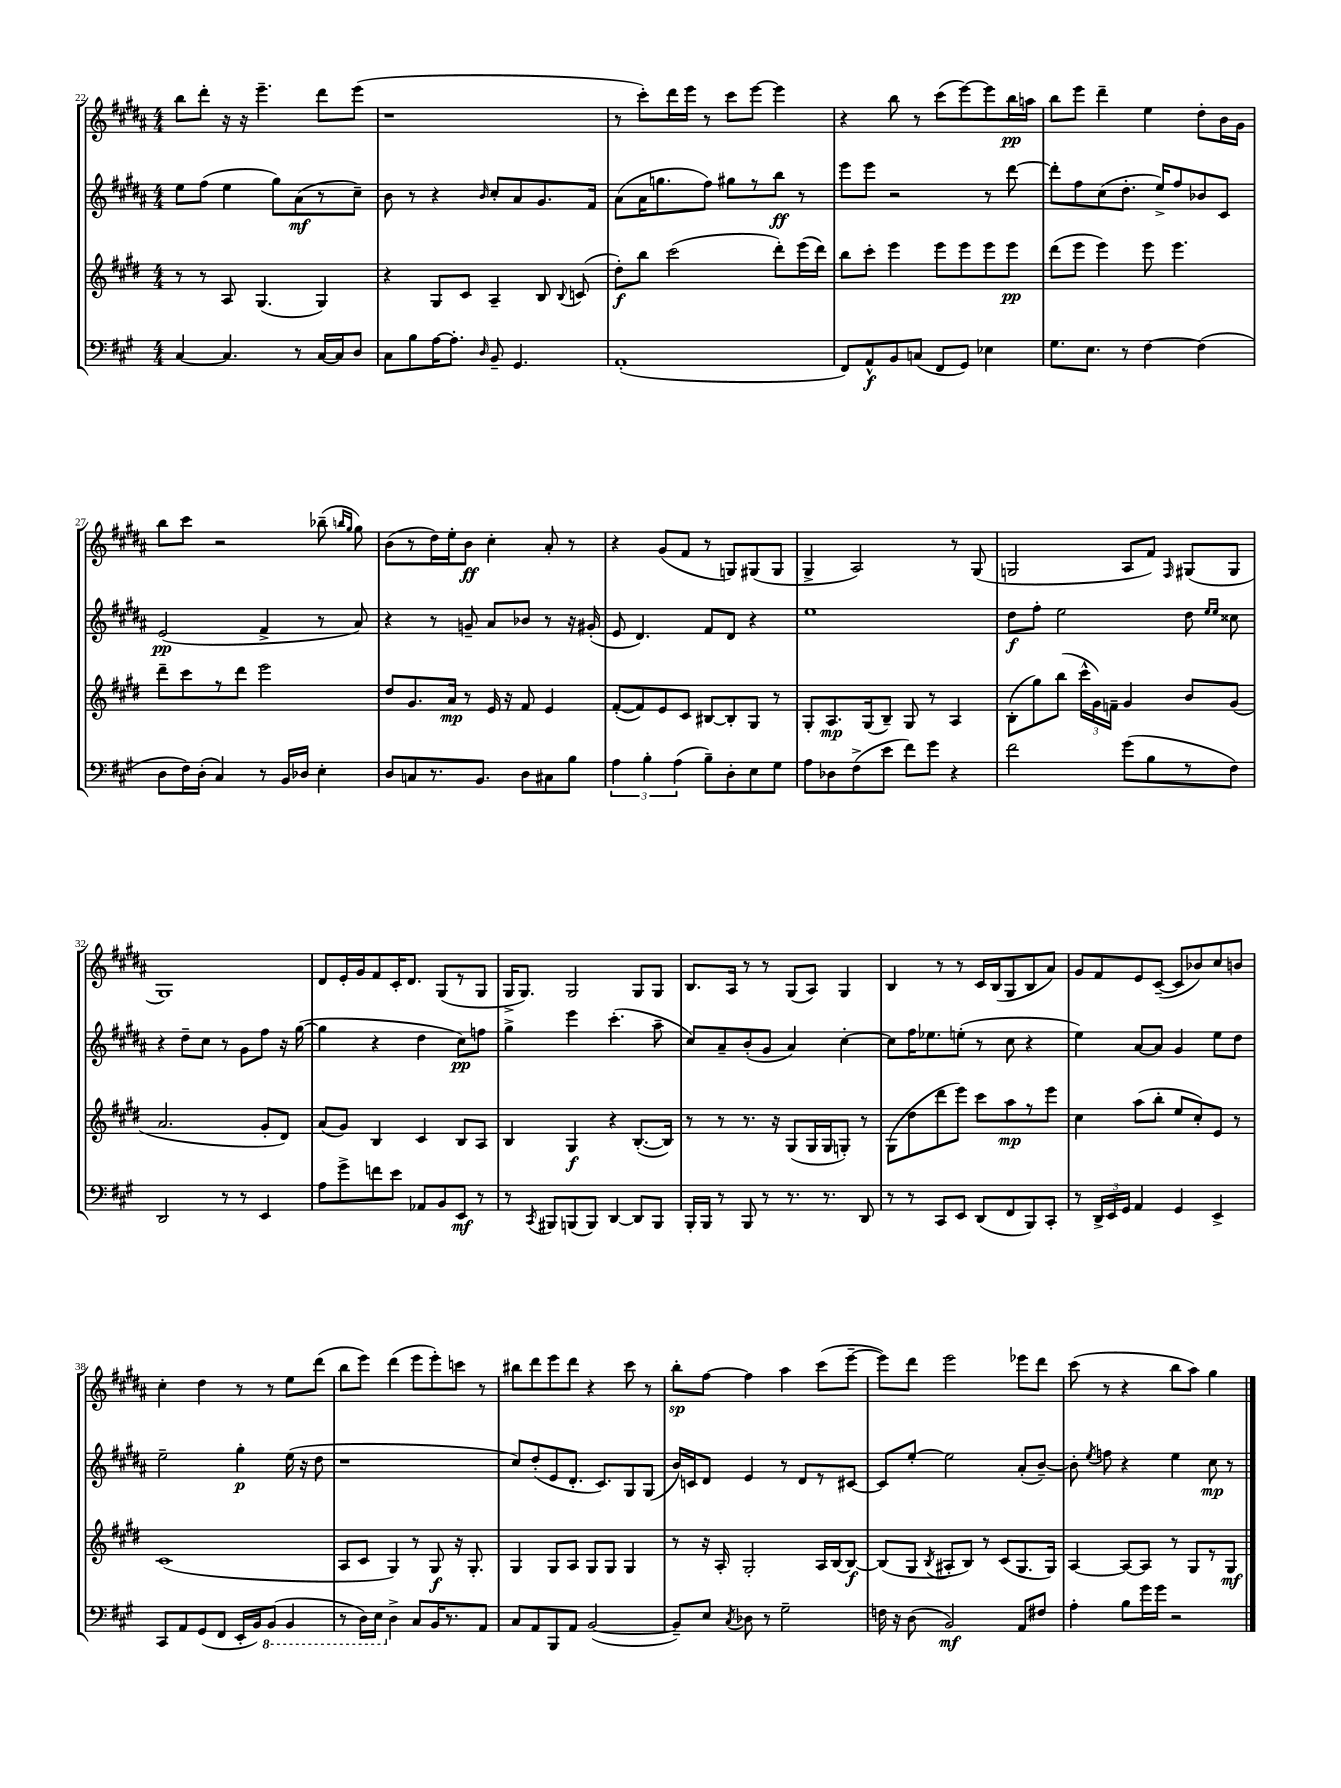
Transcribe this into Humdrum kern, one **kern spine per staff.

**kern	**kern	**kern	**kern
*staff4	*staff3	*staff2	*staff1
*clefF4	*clefG2	*clefG2	*clefG2
*k[f#c#g#]	*k[f#c#g#d#]	*k[f#c#g#d#a#]	*k[f#c#g#d#a#]
*M4/4	*M4/4	*M4/4	*M4/4
[4C#	8r	8ee	8bb
.	8r	(8ff#	8ddd#'
4.C#]	8A	4ee	16r
.	.	.	16r
.	(4.G#	.	4.eee~
.	.	8gg#)	.
8r	.	(8a#	.
[16C#	4G#)	8r	8ddd#
16C#]	.	.	.
8D	.	8cc#~)	(8eee
=	=	=	=
8C#	4r	8b	1r
8B	.	8r	.
[16A	8G#	4r	.
8.A']	.	.	.
.	8c#	.	.
16qqD	.	16qqb	.
8BB~	4A~	8cc#'	.
4.GG#	.	8a#	.
.	8B	8.g#	.
.	8qqB	.	.
.	(8c	.	.
.	.	16f#	.
=	=	=	=
(1AA'	8dd#')	(8a#	8r
.	8bb	16a#	8ccc#')
.	.	8.gg	.
.	(2ccc#	.	16ddd#
.	.	.	16eee
.	.	8ff#)	8r
.	.	8gg#	8ccc#
.	.	8r	[8eee
.	8ddd#')	8bb	4eee]
.	(16eee	8r	.
.	16ddd#)	.	.
=	=	=	=
8FF#)	8bb	8eee	4r
8AA^^	8ccc#'	8eee	.
8BB	4eee	2r	8bb
(8C	.	.	8r
8FF#	8eee	.	(8ccc#
8GG#)	8eee	.	[8eee)
4E-	8eee	8r	8eee]
.	8eee	[8ddd#	16bb
.	.	.	16aa
=	=	=	=
8.G#	(8ddd#	8ddd#']	8bb
.	8eee	8ff#	8eee
8.E	.	.	.
.	4eee)	(8cc#	4ddd#~
8r	.	8.dd#'	.
[4F#	8eee	.	4ee
.	.	16ee^)	.
.	4.eee	8ff#	.
(4F#]	.	8b-	8dd#'
.	.	8c#	16b
.	.	.	16g#
=	=	=	=
8D	8ddd#~	(2e	8bb
16F#)	8ccc#	.	8ccc#
(16D'	.	.	.
4C#)	8r	.	2r
.	8ddd#	.	.
8r	2eee	4f#^	.
16BB	.	.	.
16D-	.	.	.
4E'	.	8r	(8bb-~
.	.	.	16qqbb
.	.	.	16qqgg#
.	.	8a#)	8gg#)
=	=	=	=
8D	8dd#	4r	(8b
8C	8.g#	.	8r
8.r	.	8r	16dd#)
.	16a	.	16ee'
.	8r	8g~	8b
8.BB	.	.	.
.	16e	8a#	4cc#'
.	16r	.	.
8D	8f#	8b-	.
8C#	4e	8r	8a#'
8B	.	16r	8r
.	.	(16g#'	.
=	=	=	=
6A	([8f#'	8e	4r
.	8f#])	4.d#)	.
6B'	.	.	.
.	8e	.	(8g#
(6A	.	.	.
.	8c#	.	8f#
8B~)	[8B#	8f#	8r
8D'	8B#']	8d#	8G)
8E	8G#	4r	(8G#
8G#	8r	.	8G#
=	=	=	=
8A	8G#'	1ee	4G#^
8D-	8.A	.	.
(8F#^	.	.	2A#)
.	(16G#	.	.
8e	8B~)	.	.
8f#)	8G#	.	.
8g#	8r	.	.
4r	4A	.	8r
.	.	.	(8G#
=	=	=	=
2f#	(8B'	8dd#	2G
.	8gg#)	8ff#'	.
.	(8bb	2ee	.
.	24ccc#^^	.	.
.	24g#)	.	.
.	24f~	.	.
(8g#	4g#	.	8A#
8B	.	.	8f#)
.	.	.	16qqF#
8r	8b	8dd#	(8G#
.	.	16qqee	.
.	.	16qqee	.
8F#)	(8g#	8cc##	8G#
=	=	=	=
2DD	2.a	4r	1G#)
.	.	8dd#~	.
.	.	8cc#	.
8r	.	8r	.
8r	.	8g#	.
4EE	8g#'	8ff#	.
.	8d#)	16r	.
.	.	([16gg#	.
=	=	=	=
8A	(8a	4gg#]	8d#
8g#^	8g#)	.	16e'
.	.	.	16g#
8f	4B	4r	8f#
8e	.	.	16c#'
.	.	.	8.d#
8AA-	4c#	4dd#	.
8BB	.	.	(8G#
8EE	8B	8cc#)	8r
8r	8A	8ff	8G#
=	=	=	=
8r	4B	4gg#^	16G#^
.	.	.	8.G#)
8qCC#	.	.	.
8BBB#	.	.	.
(8BBB	4G#	4eee	2G#
8BBB)	.	.	.
[4DD	4r	(4.ccc#'	.
8DD]	([8.B'	.	8G#
8BBB	.	8aa#~	8G#
.	16B])	.	.
=	=	=	=
16BBB'	8r	8cc#)	8.B
16BBB	.	.	.
8r	8r	8a#~	.
.	.	.	16A#
8BBB	8.r	(8b'	8r
8r	.	8g#	8r
.	16r	.	.
8.r	(8G#	4a#)	(8G#
.	16G#	.	8A#)
8.r	16G#	.	.
.	8G')	[4cc#'	4G#
8DD	8r	.	.
=	=	=	=
8r	(8G#	8cc#]	4B
8r	8dd#	16ff#	.
.	.	8.ee-	.
8CC#	8ddd#	.	8r
8EE	8eee)	(8ee'	8r
(8DD	8ccc#	8r	16c#
.	.	.	(16B
8FF#	8aa	8cc#	8G#
8BBB)	8r	4r	8B
8CC#'	8eee	.	8a#)
=	=	=	=
8r	4cc#	4ee)	8g#
24DD^	.	.	8f#
24EE	.	.	.
24GG#	.	.	.
4AA	(8aa	[8a#	8e
.	8bb'	8a#]	([8c#~
4GG#	8ee	4g#	8c#]
.	8cc#')	.	8b-)
4EE^	8e	8ee	8cc#
.	8r	8dd#	8b
=	=	=	=
8CC#	(1c#	2ee~	4cc#'
8AA	.	.	.
(8GG#	.	.	4dd#
8FF#	.	.	.
16EE'	.	4gg#'	8r
16BB)	.	.	.
(8BBB	.	.	8r
4BBB	.	(16ee	8ee
.	.	16r	.
.	.	8dd#	(8ddd#
=	=	=	=
8r	8A	1r	8bb
16DD)	8c#	.	8eee)
16EE	.	.	.
4D^	4G#)	.	(4ddd#
8C#	8r	.	8eee
16BB	8G#	.	8eee')
8.r	.	.	.
.	16r	.	8ccc
.	8.G#'	.	.
8AA	.	.	8r
=	=	=	=
8C#	4G#	8cc#)	8bb#
8AA	.	(8dd#'	8ddd#
8BBB	8G#	8e	8eee
8AA	8A	8.d#'	8ddd#
([2BB	8G#	.	4r
.	.	8.c#)	.
.	8G#	.	.
.	4G#	8G#	8ccc#
.	.	(8G#	8r
=	=	=	=
8BB~])	8r	16b)	8bb'
.	.	16c	.
8E	16r	8d#	[8ff#
.	16A'	.	.
8qC#	.	.	.
8D-	2G#'	4e	4ff#]
8r	.	.	.
2G#~	.	8r	4aa#
.	.	8d#	.
.	16A	8r	(8ccc#
.	[16B	.	.
.	8B_	[8c#	[8eee~
=	=	=	=
16F	(8B]	8c#]	8eee])
16r	.	.	.
(8D	8G#	[8ee'	8ddd#
.	8qB	.	.
2BB)	8A#'	2ee]	2eee
.	8B)	.	.
.	8r	.	.
.	(8c#	.	.
8AA	8.G#	(8a#'	8eee-
8F#	.	[8b~)	8ddd#
.	16G#)	.	.
=	=	=	=
4A'	[4A	8b']	(8ccc#
.	.	8qee	.
.	.	8ff	8r
8B	8A_	4r	4r
16g#	8A]	.	.
16g#	.	.	.
2r	8r	4ee	8bb
.	8G#	.	8aa#)
.	8r	8cc#	4gg#
.	8G#	8r	.
==	==	==	==
*-	*-	*-	*-
